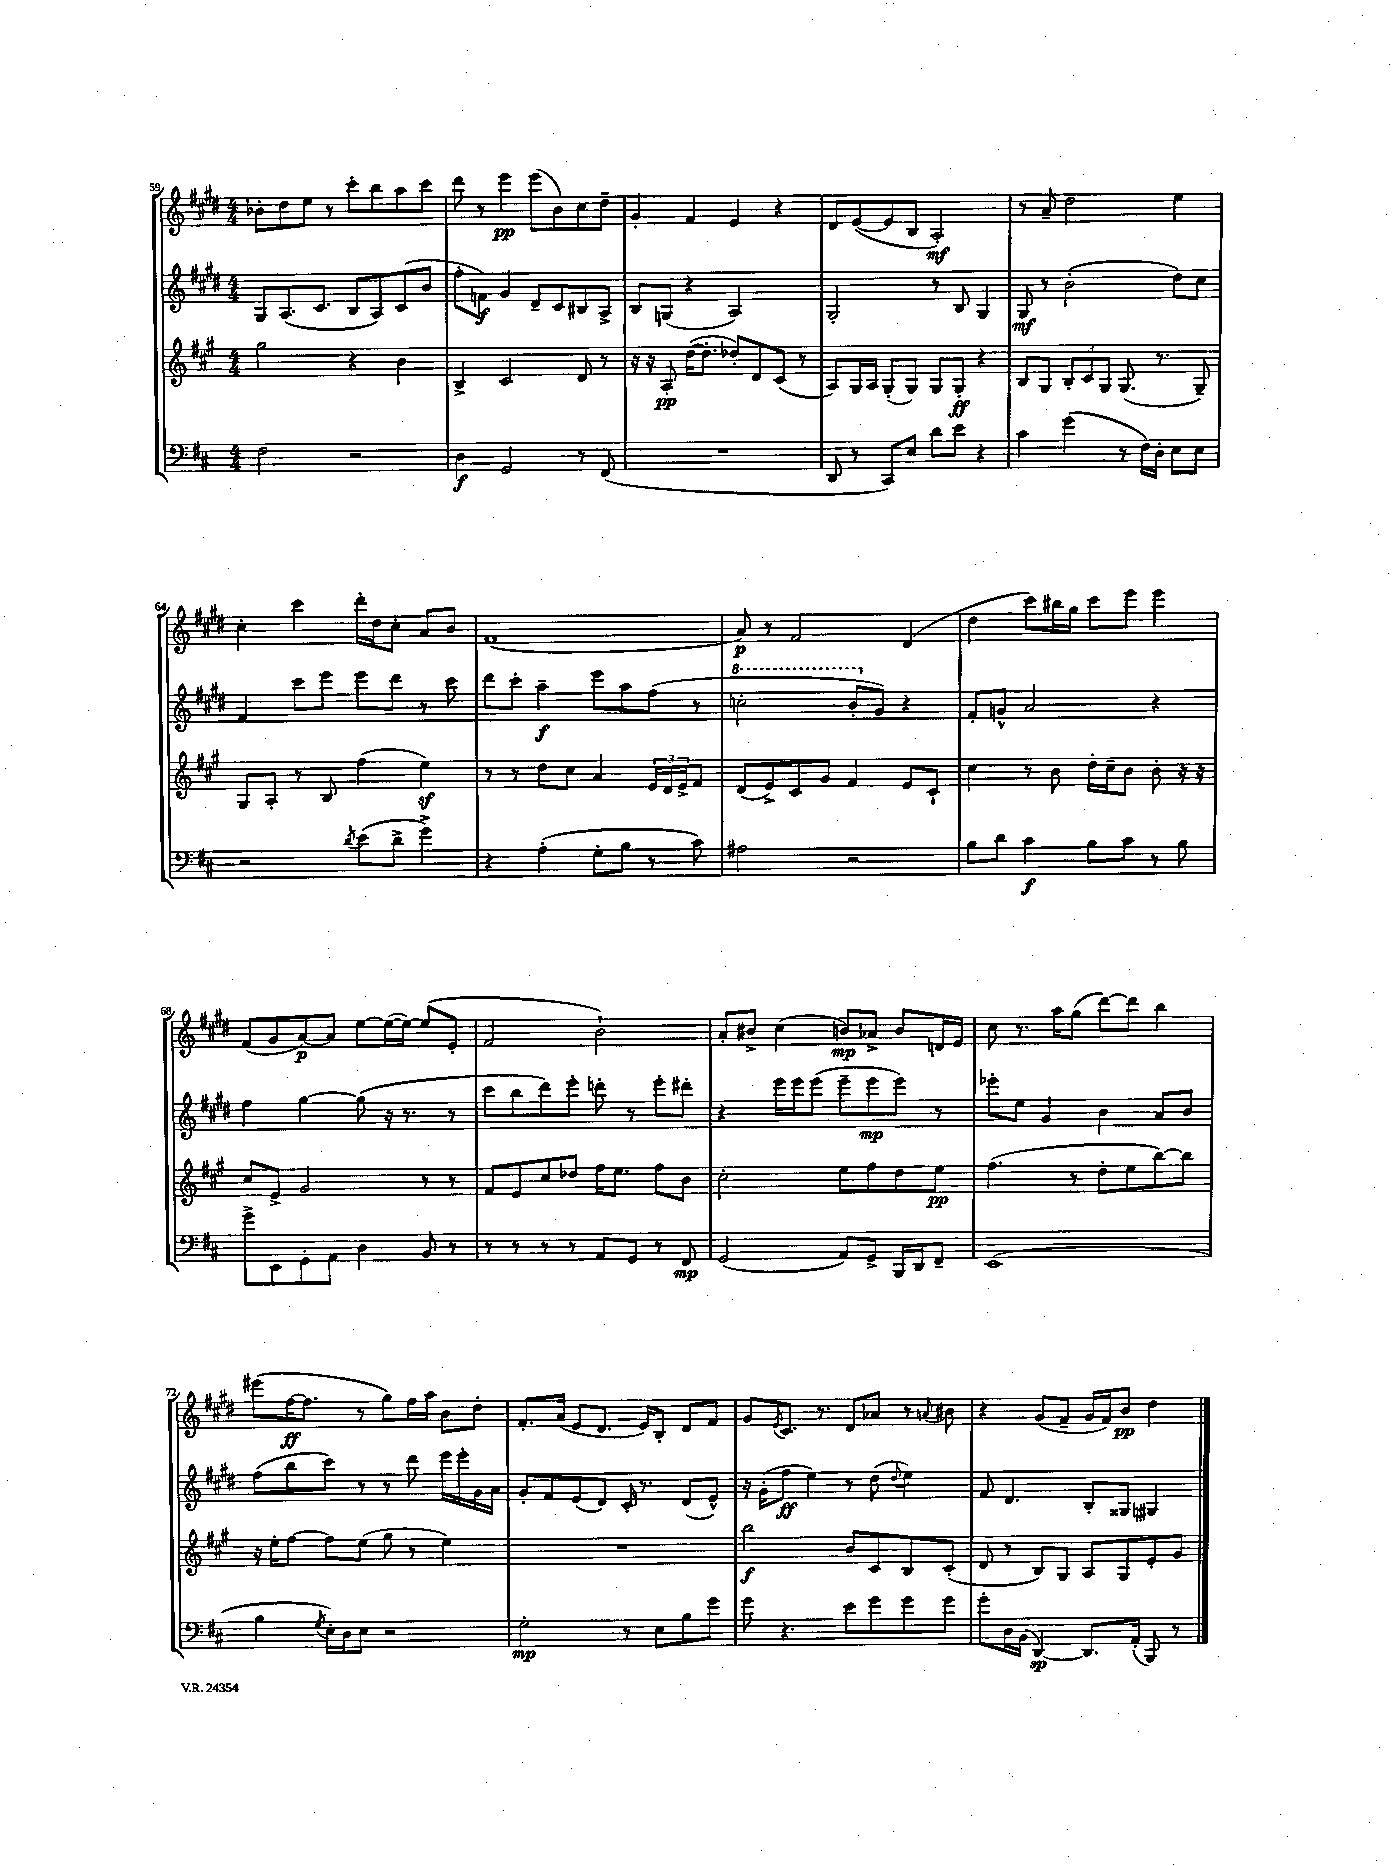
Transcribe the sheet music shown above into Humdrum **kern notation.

**kern	**kern	**kern	**kern
*staff4	*staff3	*staff2	*staff1
*clefF4	*clefG2	*clefG2	*clefG2
*k[f#c#]	*k[f#c#g#]	*k[f#c#g#d#]	*k[f#c#g#d#]
*M4/4	*M4/4	*M4/4	*M4/4
2F#	2gg#	8G#	8b-'
.	.	(8.A	8dd#
.	.	.	8ee
.	.	8.c#	.
.	.	.	8r
2r	4r	8B	8ccc#'
.	.	8A)	8bb
.	4b	(8c#	8aa
.	.	8b	8ccc#
=	=	=	=
4D	4B^	8ff#'	8ddd#
.	.	8f)	8r
2GG	2c#	4g#	4eee
.	.	8d#~	(8eee
.	.	8c#	8b)
8r	8d	8B#	8cc#
(8FF#	8r	8A^	8dd#~
=	=	=	=
1r	16r	8B	4g#'
.	16r	.	.
.	8A'	(8G	.
.	([16dd	4r	4f#
.	8.dd']	.	.
.	8dd-')	2A)	4e
.	8d	.	.
.	(8c#	.	4r
.	8r	.	.
=	=	=	=
8DD	8A)	2G#'	8d#
8r	16G#	.	([8e
.	16A	.	.
8CC#)	(8G#'	.	8e]
8E	8G#)	.	8B
8d	8G#	8r	2A')
8e	8G#'	8B	.
4r	4r	4G#	.
=	=	=	=
4c#	8B	8G#	8r
.	8G#	8r	8a~
(4g	12B'	(2b'	2dd#
.	12c#	.	.
.	12G#	.	.
8r	(8.G#	.	.
16F#)	.	.	.
16D'	8.r	.	.
8E	.	8dd#)	4ee
8E	8G#~)	8cc#	.
=	=	=	=
2r	8G#	4f#	4cc#'
.	8A'	.	.
.	8r	8ccc#	4ccc#
.	8B	8eee	.
8qd	.	.	.
(8e	(4ff#	8eee	16ddd#'
.	.	.	16dd#
8d^	.	8ddd#	8cc#'
4g^)	4ee)	8r	8a
.	.	8ccc#	8b
=	=	=	=
4r	8r	8ddd#	(1f#
.	8r	8ccc#'	.
(4A'	8dd	4aa~	.
.	8cc#	.	.
8G'	4a	8eee	.
8B	.	8aa	.
8r	24e	(8ff#	.
.	24d	.	.
.	24e^	.	.
8c#)	8f#	8r	.
=	=	=	=
2A#	(8d	2ccc'	8a)
.	8e^)	.	8r
.	8c#	.	2f#
.	8g#	.	.
2r	4f#	8bb'	.
.	.	8g#)	.
.	8e	4r	(4d#
.	8c#`	.	.
=	=	=	=
8B	4cc#	8f#'	4dd#
8d	.	8g^^	.
4c#	8r	2a	8ccc#)
.	8b	.	16bb#
.	.	.	16gg#
8B	16dd'	.	8ccc#
.	16cc#~	.	.
8c#	8b	.	8eee
8r	8b'	4r	4eee
8B	16r	.	.
.	16r	.	.
=	=	=	=
8g^	8cc#	4ff#	(8f#
8EE	8e^	.	8g#
8GG'	2g#	[4gg#	[8a)
8AA	.	.	8a]
4D	.	(8gg#]	[8ee
.	.	16r	(16ee_
.	.	8.r	16ee_)
8BB	8r	.	(8ee]
8r	8r	8r	8e'
=	=	=	=
8r	8f#	8ccc#	2f#
8r	8e	8bb	.
8r	8cc#	8ddd#)	.
8r	8dd-	8eee'	.
8AA	16ff#	8ddd'	2b`)
.	8.ee	.	.
8GG	.	8r	.
8r	8ff#	8eee'	.
8FF#	8b	8ddd#'	.
=	=	=	=
(2GG	2cc#'	4r	8a'
.	.	.	8b#^
.	.	16eee	(4cc#
.	.	16eee	.
.	.	(8eee	.
8AA)	8ee	8eee~	8b)
8GG^	8ff#	8eee	8a-^
16BBB	8dd	8eee)	8b
16DD	.	.	.
8FF#~	8ee	8r	16d
.	.	.	16e
=	=	=	=
(1EE	(4.ff#	8eee-'	8cc#
.	.	8ee	8.r
.	.	4g#	.
.	.	.	16aa
.	8r	.	(8gg#
.	8dd'	4b	[8ddd#)
.	8ee	.	8ddd#]
.	[8bb)	8a	4bb
.	8bb]	8b	.
=	=	=	=
4B	16r	(8ff#	(8eee#
.	16ee'	.	.
.	[8ff#	8bb	[16ff#
.	.	.	8.ff#]
8qG	.	.	.
16E')	8ff#]	8ccc#)	.
16D	.	.	.
8E	(8ee	8r	8r
2r	8gg#	8r	8gg#)
.	8r	8ddd#	16ff#
.	.	.	16aa
.	4ee)	16eee	8b
.	.	16eee'	.
.	.	16g#	8dd#'
.	.	16a	.
=	=	=	=
2G'	1r	8g#'	8.f#'
.	.	8f#	.
.	.	.	(16a
.	.	(8e	8e
.	.	8d#)	8.d#
8r	.	16c#'	.
.	.	8.r	16e)
8E	.	.	8B'
8B	.	(8d#	8d#
8g	.	8e^^)	8f#
=	=	=	=
8g	2bb	16r	8g#
.	.	(16g#'	.
.	.	.	8qe
4.r	.	8ff#	8.c#
.	.	4ee)	.
.	.	.	8.r
8e	8b	8r	8d#
8g	8c#	(8dd#	8a-
.	.	8qqdd#	.
8g	8B	4ee)	8r
.	.	.	8qqa
8g	(8c#'	.	8b#
=	=	=	=
8g'	8d	8f#	4r
16D	8r	4.d#	.
(16BB	.	.	.
[4DD)	8B)	.	(8g#
.	8G#	.	8f#~
8.DD]	8A	8B'	16g#
.	.	.	16f#)
.	8G#	8G##	8b
(16AA'	.	.	.
8BBB)	8e'	4G#	4dd#
8r	8g#	.	.
==	==	==	==
*-	*-	*-	*-
